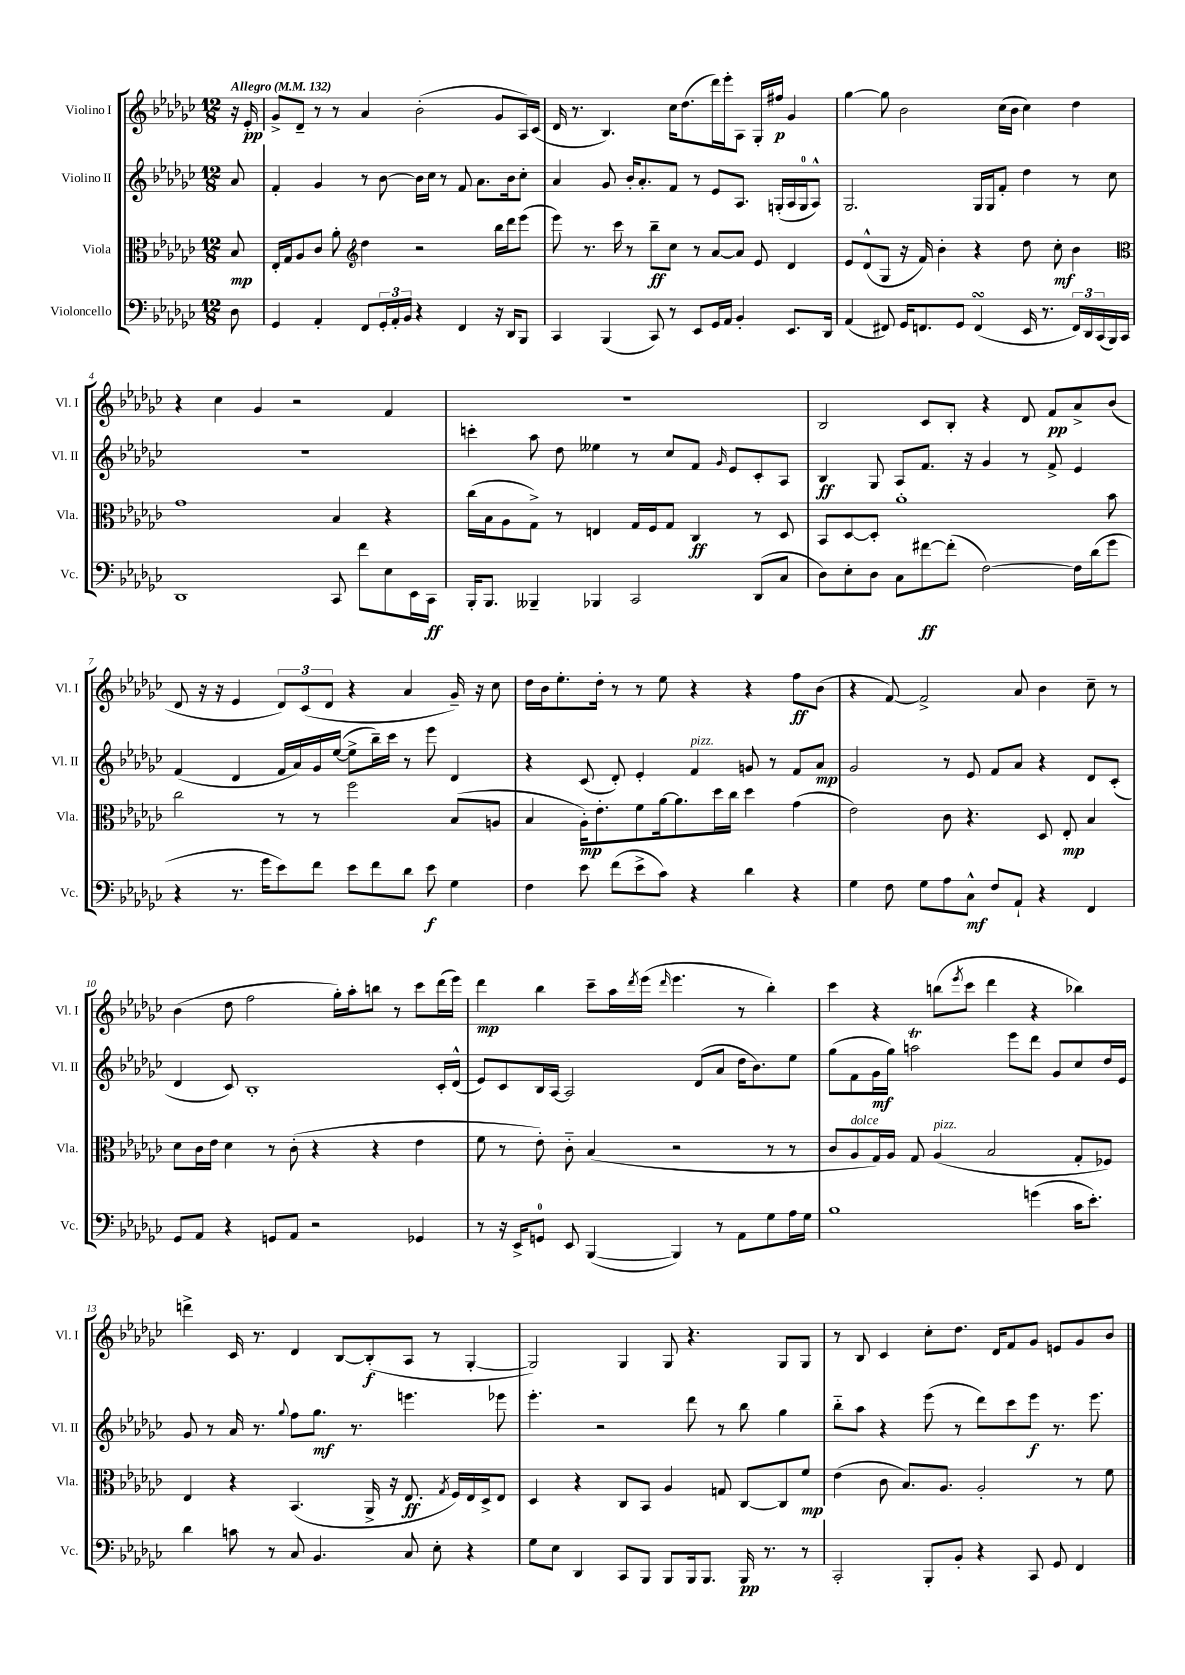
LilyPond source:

<<
\new StaffGroup <<
\new Staff = "s0" \with { instrumentName = "Violino I" shortInstrumentName = "Vl. I" } {
    \clef treble \key ges \major \numericTimeSignature \time 12/8 \partial 8 \tempo "Allegro" 4 = 132
    r16 ees'16-.\pp |
    ges'8-> des'8-- r8 r8 aes'4 bes'2-.( ges'8 aes16) ces'16( |
    des'16 r8. bes4.) ces''16 des''8.( des'''16) ees'''16-. aes8 ges16-. fis''16\p ges'4 |
    ges''4~ ges''8 bes'2 ces''16( bes'16 ces''4) des''4 |
    r4 ces''4 ges'4 r2 f'4 |
    R1. |
    bes2 ces'8 bes8-. r4 des'8 f'8\pp aes'8-> bes'8( |
    des'8 r16 r16 ees'4 \tuplet 3/2 { des'8) ces'8( des'8 } r4 aes'4 ges'16--) r16 ces''8 |
    des''16 bes'16 ees''8.-. des''16-. r8 r8 ees''8 r4 r4 f''8\ff bes'8( |
    r4 f'8~) f'2-> aes'8 bes'4 ces''8-- r8 |
    bes'4( des''8 f''2 ges''16-.) aes''16-. b''8 r8 ces'''8 des'''16( ees'''16) |
    des'''4\mp bes''4 ces'''8-- aes''16 \acciaccatura { des'''8 } ees'''16( \grace { des'''16 } ees'''4. r8 bes''4-.) |
    ces'''4 r4 b''8( \acciaccatura { ees'''8 } ces'''8 des'''4 r4 bes''4) |
    d'''4-> ces'16 r8. des'4 bes8~ bes8-.\f( aes8 r8 ges4~-. |
    ges2) ges4 ges8 r4. ges8 ges8 |
    r8 bes8 ces'4 ces''8-. des''8. des'16 f'8 ges'8 e'8 ges'8 bes'8 \bar "|." |
}
\new Staff = "s1" \with { instrumentName = "Violino II" shortInstrumentName = "Vl. II" } {
    \clef treble \key ges \major \numericTimeSignature \time 12/8 \partial 8
    aes'8 |
    f'4-. ges'4 r8 bes'8~ bes'16 ces''16 r8 f'8 aes'8. bes'16 ces''8-. |
    aes'4 ges'8 bes'16-. aes'8.-. f'8 r8 ees'8 aes8. g16-.( aes16 g16-0 aes8-^) |
    ges2. ges16 ges16 f'8-. des''4 r8 ces''8 |
    R1. |
    c'''4-. aes''8 des''8 eeses''4 r8 ces''8 f'8 \grace { ges'16 } ees'8 ces'8-. aes8 |
    bes4\ff ges8 aes8 f'8. r16 ges'4 r8 f'8-> ees'4 |
    f'4( des'4 f'16 aes'16) ges'16 ees''16~( ees''8-> bes''16--) ces'''16 r8 ees'''8 des'4 |
    r4 ces'8( des'8-.) ees'4-. f'4^\markup { \italic "pizz." } g'8 r8 f'8 aes'8\mp |
    ges'2 r8 ees'8 f'8 aes'8 r4 des'8 ces'8-.( |
    des'4 ces'8) bes1-. ces'16-. des'16-^( |
    ees'8) ces'8 bes16 aes16~ aes2 des'8( aes'8 des''16 bes'8.) ees''8 |
    ges''8( f'8 ges'16\mf ges''16) a''2\trill ees'''8 des'''8 ges'8 ces''8 des''16 ees'16 |
    ges'8 r8 aes'16 r8. \appoggiatura { ges''8 } f''8 ges''8.\mf r8. e'''4. ees'''8 |
    ees'''4.-. r2 des'''8 r8 bes''8 ges''4 |
    bes''8-_ aes''8 r4 ees'''8( r8 des'''8) ces'''8 ees'''8\f r8. ees'''8. \bar "|." |
}
\new Staff = "s2" \with { instrumentName = "Viola" shortInstrumentName = "Vla." } {
    \clef alto \key ges \major \numericTimeSignature \time 12/8 \partial 8
    bes8\mp |
    ees16-. ges16 aes8 ces'8 aes'8-. \clef treble des''4 r2 bes''16 des'''16 ees'''8( |
    ees'''8) r8. ces'''16 r8 bes''8--\ff ces''8 r8 aes'8~ aes'8 ees'8 des'4 |
    ees'8 des'8-^( ges8 r16 f'16) bes'4-. r4 des''8 ces''8-.\mf bes'4 |
    \clef alto ges'1 bes4 r4 |
    ces''16( bes16 aes8 ges8->) r8 e4 ges16 f16 ges8 ces4\ff r8 des8 |
    bes,8 des8~ des8-. aes'1-. bes'8 |
    ces''2 r8 r8 f''2 bes8( a8 |
    bes4 aes16-.\mp) ees'8.-. f'8 aes'16~ aes'8. des''16 ces''16 des''4 ges'4( |
    ees'2) ces'8 r4. des8 ees8-.\mp bes4 |
    des'8 ces'16 ees'16 des'4 r8 ces'8-.( r4 r4 ees'4 |
    f'8 r8 ees'8-.) ces'8-_ bes4( r2 r8 r8 |
    ces'8 aes8^\markup { \italic "dolce" } ges16) aes16 ges8 aes4^\markup { \italic "pizz." }( bes2 ges8-. fes8) |
    ees4 r4 bes,4.( aes,16-> r16 ees8.\ff \acciaccatura { ges8 } f16) ees16 des16-> ees8 |
    des4 r4 ces8 bes,8 aes4 g8 ces8~ ces8 f'8\mp |
    ees'4( ces'8 bes8.) aes8. aes2-. r8 f'8 \bar "|." |
}
\new Staff = "s3" \with { instrumentName = "Violoncello" shortInstrumentName = "Vc." } {
    \clef bass \key ges \major \numericTimeSignature \time 12/8 \partial 8
    des8 |
    ges,4 aes,4-. f,8 \tuplet 3/2 { ges,16-. aes,16-. bes,16 } r4 f,4 r16 des,16 bes,,8 |
    ces,4 bes,,4( ces,8) r8 ees,8 ges,16 aes,16 bes,4-. ees,8. des,16 |
    aes,4( fis,8) ges,16 f,8. ges,8 f,4\turn( ees,16 r8. \tuplet 3/2 { f,16) des,16 ces,16( } bes,,16) ces,16 |
    des,1 ces,8 f'8 ees8 ees,16 ces,16\ff |
    bes,,16-. bes,,8. beses,,4-- bes,,4 ces,2 des,8( ces8 |
    des8) ees8-. des8 ces8 fis'8~\ff fis'8-.( f2~) f16 des'16( ges'8 |
    r4 r8. ges'16 ees'8) f'8 ees'8 f'8 des'8 ees'8\f ges4 |
    f4 ees'8 f'8( ees'8-> ces'8) r4 des'4 r4 |
    ges4 f8 ges8 aes8 ces8-^\mf f8 aes,8-! r4 f,4 |
    ges,8 aes,8 r4 g,8 aes,8 r2 ges,4 |
    r8 r16 ees,16-> g,8-0 ees,8 bes,,4~( bes,,4) r8 aes,8 ges8 aes16 ges16 |
    bes1 g'4( ces'16 ees'8.-.) |
    des'4 c'8 r8 ces8 bes,4. ces8 ees8-. r4 |
    ges8 ees8 des,4 ces,8 bes,,8 bes,,8 bes,,16 bes,,8. bes,,16\pp r8. r8 |
    ces,2-. bes,,8-. bes,8-. r4 ces,8 ges,8 f,4 \bar "|." |
}
>>
>>
